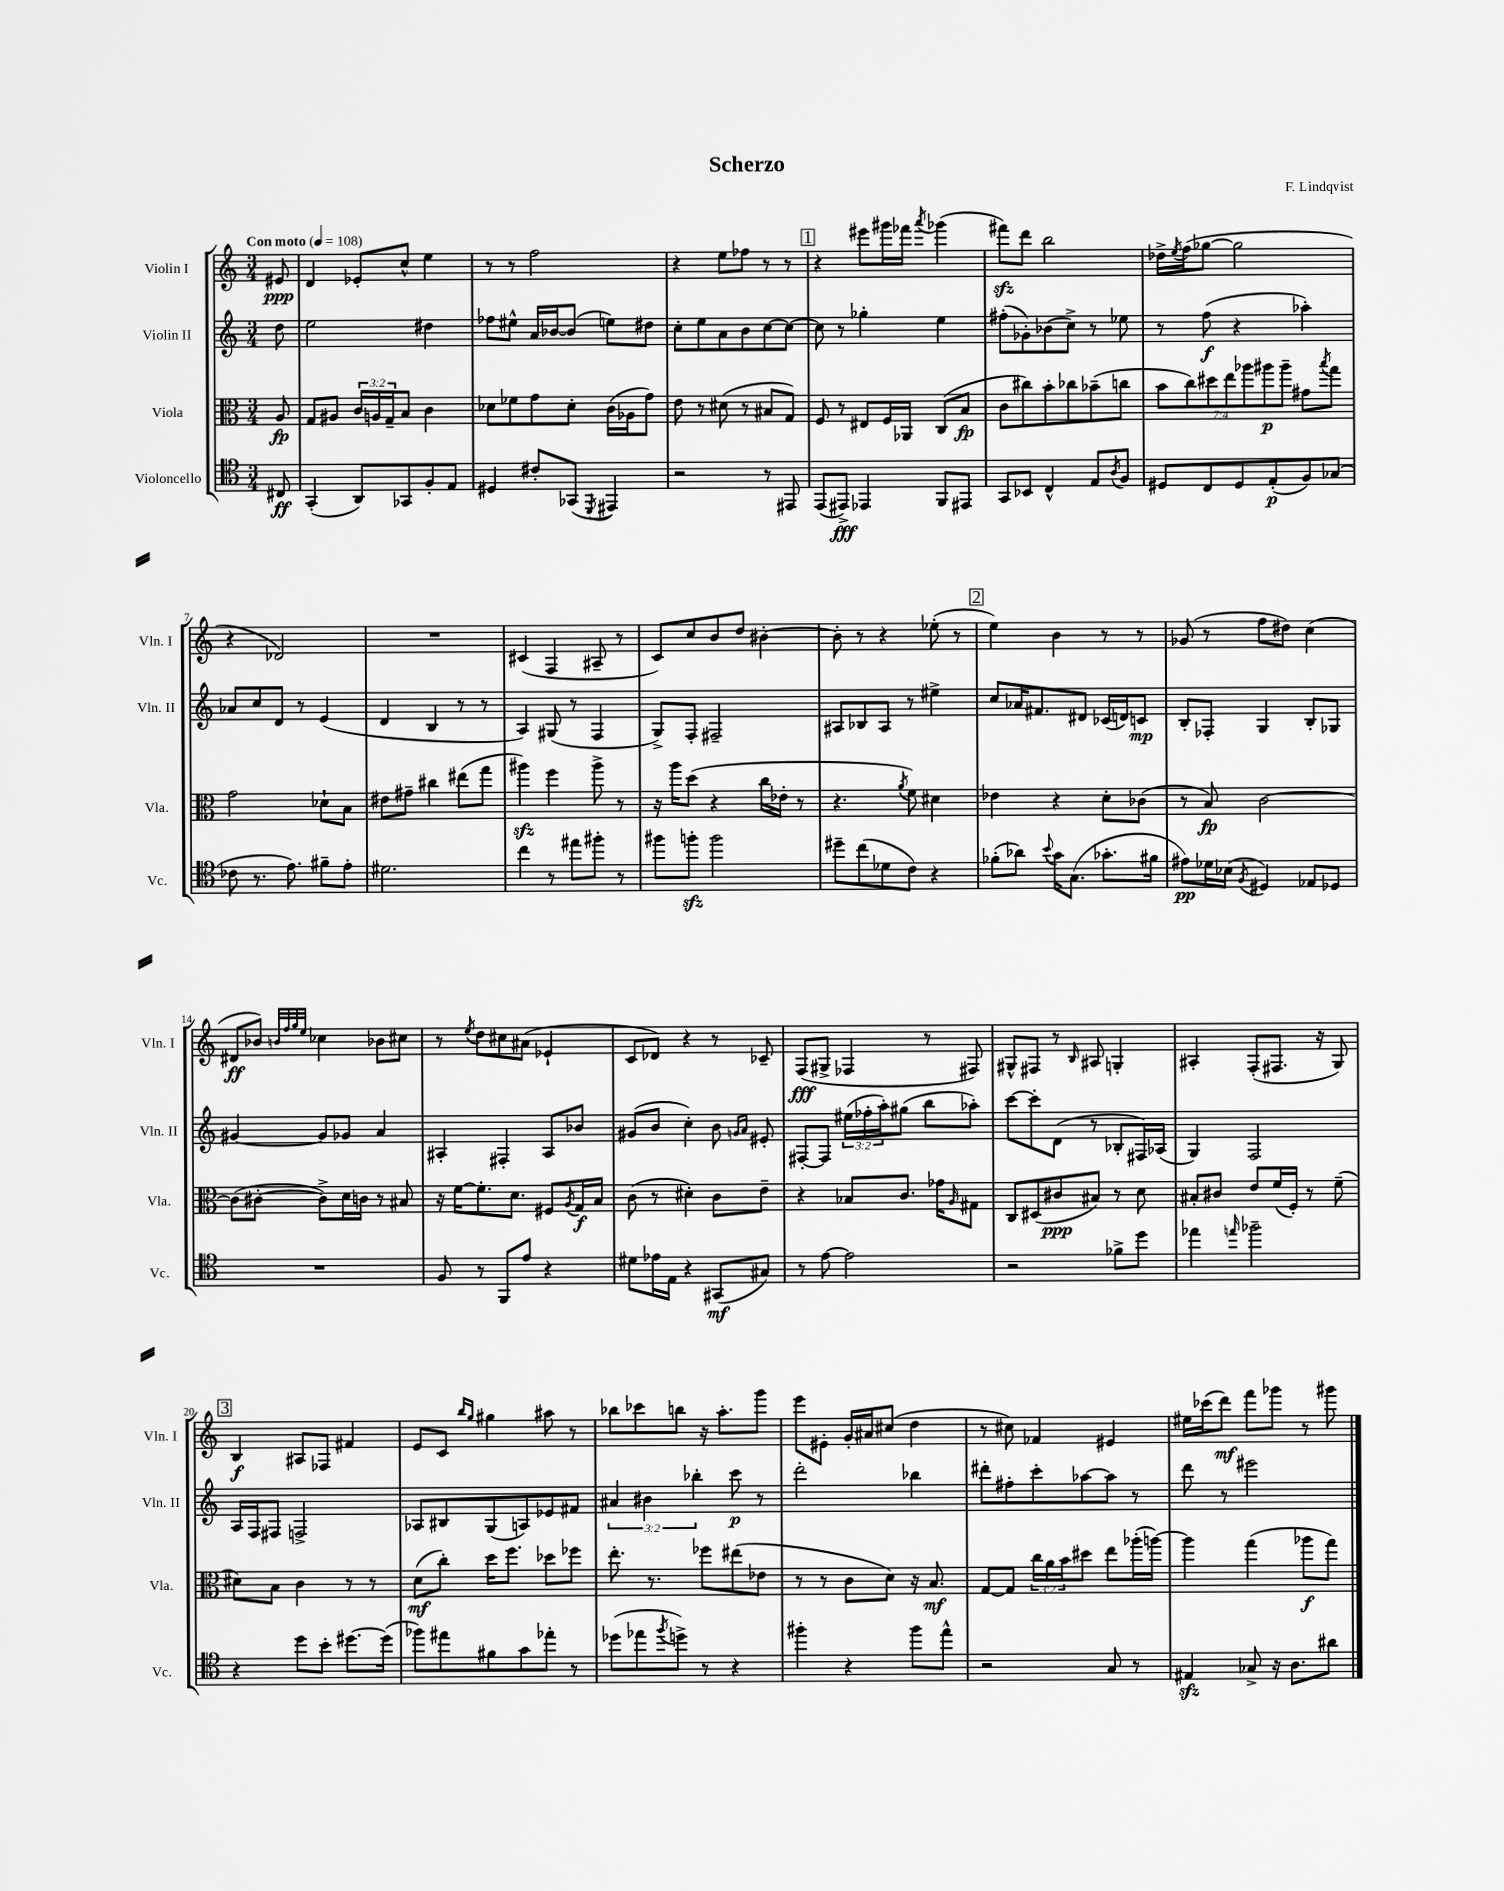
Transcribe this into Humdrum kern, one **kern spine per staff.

**kern	**dynam	**kern	**dynam	**kern	**dynam	**kern	**dynam
*part4	*part4	*part3	*part3	*part2	*part2	*part1	*part1
*staff4	*staff4	*staff3	*staff3	*staff2	*staff2	*staff1	*staff1
*I"Violoncello	*	*I"Viola	*	*I"Violin II	*	*I"Violin I	*
*I'Vc.	*	*I'Vla.	*	*I'Vln. II	*	*I'Vln. I	*
*clefC4	*	*clefC3	*	*clefG2	*	*clefG2	*
*k[]	*	*k[]	*	*k[]	*	*k[]	*
*M3/4	*	*M3/4	*	*M3/4	*	*M3/4	*
*MM108	*	*MM108	*	*MM108	*	*MM108	*
=	=	=	=	=	=	=	=
!	!	!	!	!	!	!LO:TX:a:B:t=Con moto	!
8C#X/	ff	8A/	fp	8dd\	.	8e#X/	ppp
=1	=1	=1	=1	=1	=1	=1	=1
(4GG'/	.	8G/L	.	2ee\	.	4d/	.
.	.	8A#X/J	.	.	.	.	.
8AA/L)	.	24c/LL	.	.	.	8e-X'/L	.
.	.	24An/	.	.	.	.	.
.	.	24G~/J	.	.	.	.	.
8GG-X/	.	8B/J	.	.	.	8cc^^/J	.
8F'/	.	4c\	.	4dd#X\	.	4ee\	.
8E/J	.	.	.	.	.	.	.
=2	=2	=2	=2	=2	=2	=2	=2
4D#X/	.	8d-X\L	.	8ff-X\L	.	8r	.
.	.	8f-X\	.	8ee#X^^\J	.	8r	.
8c#X'/L	.	8g\	.	16a/LL	.	2ff\	.
.	.	.	.	[16b-X/J	.	.	.
(8GG-X/J	.	8d-'\J	.	(8b-/J]	.	.	.
8qDD/	.	.	.	.	.	.	.
4EE#X/)	.	(16c\LL	.	8een\L)	.	.	.
.	.	16A-X\J	.	.	.	.	.
.	.	8g\J)	.	8dd#X\J	.	.	.
=3	=3	=3	=3	=3	=3	=3	=3
2r	.	8e\	.	8cc'\L	.	4r	.
.	.	8r	.	8ee\	.	.	.
.	.	(8d#X\	.	8a\	.	8ee\L	.
.	.	8r	.	8b\	.	8ff-X\J	.
8r	.	8B#X/L	.	[8cc\	.	8r	.
8EE#X/	.	8G/J)	.	8cc\J_	.	8r	.
!!LO:REH:place=s1:t=1
=4	=4	=4	=4	=4	=4	=4	=4
(8EE/L	.	8F/	.	8cc\]	.	4r	.
8EE#X^/J)	fff	8r	.	8r	.	.	.
4EE-X/	.	8E#X/L	.	4gg-X'\	.	8eee#X\L	.
.	.	16F/L	.	.	.	16ggg#X\L	.
.	.	16AA-X/JJ	.	.	.	16fff-X\JJ	.
.	.	.	.	.	.	8qaaa/	.
8FF/L	.	(8C/L	.	4ee\	.	(4ggg-X\	.
8EE#X/J	.	8B/J	fp	.	.	.	.
=5	=5	=5	=5	=5	=5	=5	=5
8GG/L	.	8c\L	.	(8ff#X'\L	.	8fff#Xzz\L)	.
8BB-X/J	.	8cc#X\)	.	8g-X'\)	.	8ddd\J	.
4C^^/	.	8b'\	.	(8b-X\	.	2bb\	.
.	.	8cc-X\	.	8cc^\J)	.	.	.
8E/L	.	(8b-X~\	.	8r	.	.	.
8qA/	.	.	.	.	.	.	.
8F/J	.	8ccn\J	.	8ee-X\	.	.	.
=6	=6	=6	=6	=6	=6	=6	=6
8D#X/L	.	14b\L	.	8r	.	16dd-X^\LL	.
.	.	.	.	.	.	8qee/	.
.	.	.	.	.	.	(16ff\J	.
.	.	14cc\)	.	.	.	.	.
8C/	.	.	.	(8ff\	f	[8gg-X\J	.
.	.	14dd#X\	.	.	.	.	.
.	.	14ee\	.	.	.	.	.
8D#/	.	.	.	4r	.	2gg-\]	.
.	.	14aa-X\	.	.	.	.	.
.	.	14aa#X\	p	.	.	.	.
(8E'/	p	.	.	.	.	.	.
.	.	14aa#~\J	.	.	.	.	.
8F/)	.	8g#X\L	.	4aa-X'\)	.	.	.
.	.	8qbb/	.	.	.	.	.
(8G-X/J	.	8gg\J	.	.	.	.	.
!!LO:LB:g=z
=7	=7	=7	=7	=7	=7	=7	=7
8c-X\	.	2g\	.	8a-X/L	.	4r	.
8.r	.	.	.	8cc/	.	.	.
.	.	.	.	8d/J	.	2d-X/)	.
8.e\)	.	.	.	.	.	.	.
.	.	.	.	8r	.	.	.
8f#X~\L	.	8d-X`\L	.	(4e/	.	.	.
8e'\J	.	8B\J	.	.	.	.	.
=8	=8	=8	=8	=8	=8	=8	=8
2.d#X\	.	8e#X\L	.	4d/	.	2.r	.
.	.	8g#X~\J	.	.	.	.	.
.	.	4cc#X\	.	4B/	.	.	.
.	.	(8ee#X\L	.	8r	.	.	.
.	.	8gg\J	.	8r	.	.	.
=9	=9	=9	=9	=9	=9	=9	=9
4cc\	.	4aa#Xzz\)	.	4A/)	.	(4c#X/	.
8r	.	4ff\	.	(8G#X/	.	4F/	.
8ee#X\L	.	.	.	8r	.	.	.
8ff#X'\J	.	8aa#^\	.	4F/	.	8A#X~/	.
8r	.	8r	.	.	.	8r	.
=10	=10	=10	=10	=10	=10	=10	=10
8ff#X\L	.	16r	.	8G^/L)	.	8c/L)	.
.	.	16aa\KL	.	.	.	.	.
8ffnzz'\J	.	(8dd\J	.	8F'/J	.	8cc/	.
2ff\	.	4r	.	2F#X~/	.	8b/	.
.	.	.	.	.	.	8dd/J	.
.	.	16cc\LL	.	.	.	[4b#X'\	.
.	.	16e-X'\JJ	.	.	.	.	.
.	.	8r	.	.	.	.	.
=11	=11	=11	=11	=11	=11	=11	=11
8dd#X~\L	.	4.r	.	8A#X/L	.	8b#'\]	.
(8cc\	.	.	.	8B-X/	.	8r	.
8d-X\	.	.	.	8A#/J	.	4r	.
.	.	8qa/	.	.	.	.	.
8c\J)	.	8f\)	.	8r	.	.	.
4r	.	4d#X\	.	4ee#X^\	.	(8ee-X'\	.
.	.	.	.	.	.	8r	.
!!LO:REH:place=s1:t=2
=12	=12	=12	=12	=12	=12	=12	=12
(8f-X'\L	.	4e-X\	.	8cc/L	.	4ee\)	.
8a-X\J)	.	.	.	16a-X/K	.	.	.
.	.	.	.	8.f#X/	.	.	.
8qqb/	.	.	.	.	.	.	.
16g\KL	.	4r	.	.	.	4b\	.
(8.G\J	.	.	.	.	.	.	.
.	.	.	.	8d#X/J	.	.	.
8.g-X'\L	.	8d'\L	.	(16c-X/LL	.	8r	.
.	.	.	.	16dn/J)	.	.	.
.	.	(8c-X\J	.	8cn/J	mp	8r	.
16f#X\Jk	.	.	.	.	.	.	.
=13	=13	=13	=13	=13	=13	=13	=13
8e#X\L)	pp	8r	.	8B'/L	.	(8g-X/	.
16d-X\L	.	8B/)	fp	8F-X'/J	.	8r	.
(16B-X\JJ	.	.	.	.	.	.	.
8qF/	.	.	.	.	.	.	.
4D#X/)	.	[2c\	.	4G/	.	8ff\L	.
.	.	.	.	.	.	8dd#X\J)	.
8E-X/L	.	.	.	8B'/L	.	(4cc\	.
8D-X/J	.	.	.	8G-X/J	.	.	.
!!LO:LB:g=z
=14	=14	=14	=14	=14	=14	=14	=14
2.r	.	(8c\L]	.	[4g#X/	.	8d#X/L	ff
.	.	[8c#X'\J	.	.	.	8b-X/J)	.
.	.	.	.	.	.	32qqbn/LLL	.
.	.	.	.	.	.	32qqff/	.
.	.	.	.	.	.	32qqgg/	.
.	.	.	.	.	.	32qqee/JJJ	.
.	.	8c#^\L])	.	8g#/L]	.	4cc-X\	.
.	.	16d\L	.	8g-X/J	.	.	.
.	.	16cn\JJ	.	.	.	.	.
.	.	8r	.	4a/	.	8b-X\L	.
.	.	8B#X/	.	.	.	8cc#X\J	.
=15	=15	=15	=15	=15	=15	=15	=15
8F/	.	16r	.	4A#X'/	.	8r	.
.	.	[16f\KL	.	.	.	.	.
.	.	.	.	.	.	8qee/	.
8r	.	8.f'\]	.	.	.	8dd\L	.
8FF/L	.	.	.	4F#X'/	.	8cc#X\	.
.	.	8.d\J	.	.	.	.	.
8e/J	.	.	.	.	.	(8a#X\J	.
4r	.	8F#X/L	.	8A#/L	.	4e-X`/	.
.	.	8qA/	.	.	.	.	.
.	.	16G/L	f	8b-X/J	.	.	.
.	.	16B/JJ	.	.	.	.	.
=16	=16	=16	=16	=16	=16	=16	=16
8d#X\L	.	(8c\	.	(8g#X/L	.	8c/L	.
16e-X\L	.	8r	.	8b/J	.	8d-X/J)	.
16E\JJ	.	.	.	.	.	.	.
4r	.	4d#X'\)	.	4cc'\)	.	4r	.
(8GG#X/L	mf	8c\L	.	8b\	.	8r	.
.	.	.	.	16qqgn/LL	.	.	.
.	.	.	.	16qqa/JJ	.	.	.
8G#X/J)	.	8e~\J	.	8e#X'/	.	8c-X~/	.
=17	=17	=17	=17	=17	=17	=17	=17
8r	.	4r	.	[8F#X'/L	.	(8F/L	fff
[8e\	.	.	.	8F#/J]	.	8G#X^/J	.
2e\]	.	8B-X/L	.	(24ee#X\LL	.	4F-X/	.
.	.	.	.	24ff-X'\	.	.	.
.	.	.	.	24aa'\J)	.	.	.
.	.	8.c/J	.	(8gg#X\J	.	.	.
.	.	.	.	8bb\L	.	8r	.
.	.	16g-X\KL	.	.	.	.	.
.	.	16qqA/	.	.	.	.	.
.	.	8G#X\J	.	8aa-X'\J)	.	8F#X/)	.
=18	=18	=18	=18	=18	=18	=18	=18
2r	.	8C/L	.	[8ccc\L	.	8G#X^^/L	.
.	.	(8D#X/	.	8ccc'\]	.	8F#X/J	.
.	.	8c#X/	ppp	(8d\J	.	8r	.
.	.	.	.	.	.	16qqB/	.
.	.	8B#X/J)	.	8r	.	8A#X/	.
8f-X^\L	.	8r	.	8B-X'/L	.	4Gn'/	.
8dd\J	.	8d\	.	16F#X/L)	.	.	.
.	.	.	.	(16A-X/JJ	.	.	.
=19	=19	=19	=19	=19	=19	=19	=19
4ee-X\	.	8B#X'/L	.	4G/)	.	4A#X'/	.
.	.	8c#X/J	.	.	.	.	.
16qqeen/	.	.	.	.	.	.	.
2ff-X~\	.	8e/L	.	2F/	.	(8F'/L	.
.	.	(16f/L	.	.	.	8.F#X/J	.
.	.	16F'/JJ)	.	.	.	.	.
.	.	8r	.	.	.	.	.
.	.	.	.	.	.	16r	.
.	.	(8f~\	.	.	.	8G/)	.
!!LO:LB:g=z
!!LO:REH:place=s1:t=3
=20	=20	=20	=20	=20	=20	=20	=20
4r	.	8d#X\L)	.	16A/LL	.	4B/	f
.	.	.	.	16F/J	.	.	.
.	.	8B\J	.	8F#X/J	.	.	.
8dd\L	.	4c\	.	2Fn^/	.	8A#X/L	.
8b'\J	.	.	.	.	.	8F-X/J	.
[8.dd#X\L	.	8r	.	.	.	4f#X/	.
.	.	8r	.	.	.	.	.
(16dd#\Jk]	.	.	.	.	.	.	.
=21	=21	=21	=21	=21	=21	=21	=21
8ff-X\L)	.	(8d\L	mf	8A-X/L	.	8e/L	.
8ee#X\	.	8cc'\J)	.	8B#X/	.	8c/J	.
.	.	.	.	.	.	16qqbb/LL	.
.	.	.	.	.	.	16qqgg/JJ	.
8f#X\	.	16dd\KL	.	(8G/	.	4gg#X\	.
.	.	8.ff\J	.	.	.	.	.
8g\	.	.	.	8An/)	.	.	.
8ee-X'\J	.	8dd-X\L	.	8e-X/	.	8aa#X\	.
8r	.	8ff-X\J	.	8f#X/J	.	8r	.
=22	=22	=22	=22	=22	=22	=22	=22
(8dd-X\L	.	8.ee'\	.	6a#X/	.	8bb-X\L	.
8ee-X\	.	.	.	.	.	8ccc-X\	.
.	.	.	.	6b#X\	.	.	.
.	.	8.r	.	.	.	.	.
8qff/	.	.	.	.	.	.	.
8ddn^\J)	.	.	.	.	.	8bbn\J	.
.	.	.	.	6bb-X'\	.	.	.
8r	.	8ff-X\L	.	.	.	16r	.
.	.	.	.	.	.	8.aa'\L	.
4r	.	(8ee#X\	.	8ccc\	p	.	.
.	.	8e-X\J	.	8r	.	8ggg\J	.
=23	=23	=23	=23	=23	=23	=23	=23
4ff#X'\	.	8r	.	2ddd'\	.	8eee\L	.
.	.	8r	.	.	.	8e#X'\J	.
4r	.	8c\L	.	.	.	16g'/LL	.
.	.	.	.	.	.	16a#X/J	.
.	.	8d\J)	.	.	.	(8cc#X/J	.
8ff#\L	.	16r	.	4bb-X\	.	4dd\	.
.	.	8.B/	mf	.	.	.	.
8ee^^\J	.	.	.	.	.	.	.
=24	=24	=24	=24	=24	=24	=24	=24
2r	.	[8G/L	.	8ddd#X'\L	.	8r	.
.	.	8G/J]	.	8ff#X'\	.	8cc#X\)	.
.	.	24cc\LL	.	8ccc'\	.	4f-X/	.
.	.	24a\	.	.	.	.	.
.	.	24b\J	.	.	.	.	.
.	.	8dd#X\J	.	[8aa-X\	.	.	.
8G/	.	8ee\L	.	8aa-\J]	.	4e#X/	.
8r	.	(16aa-X'\L	.	8r	.	.	.
.	.	[16aan\JJ)	.	.	.	.	.
=25	=25	=25	=25	=25	=25	=25	=25
4E#Xzz/	.	4aa\]	.	8ddd\	.	16ee#X\LL	.
.	.	.	.	.	.	(16ccc-X\J	.
.	.	.	.	8r	.	8ddd\J)	mf
8G-X^/	.	(4gg\	.	2eee#X\	.	8fff\L	.
16r	.	.	.	.	.	8ggg-X\J	.
8.A\L	.	.	.	.	.	.	.
.	.	8aa-X\L	f	.	.	8r	.
8a#X\J	.	8gg\J)	.	.	.	8ggg#X\	.
==	==	==	==	==	==	==	==
*-	*-	*-	*-	*-	*-	*-	*-
